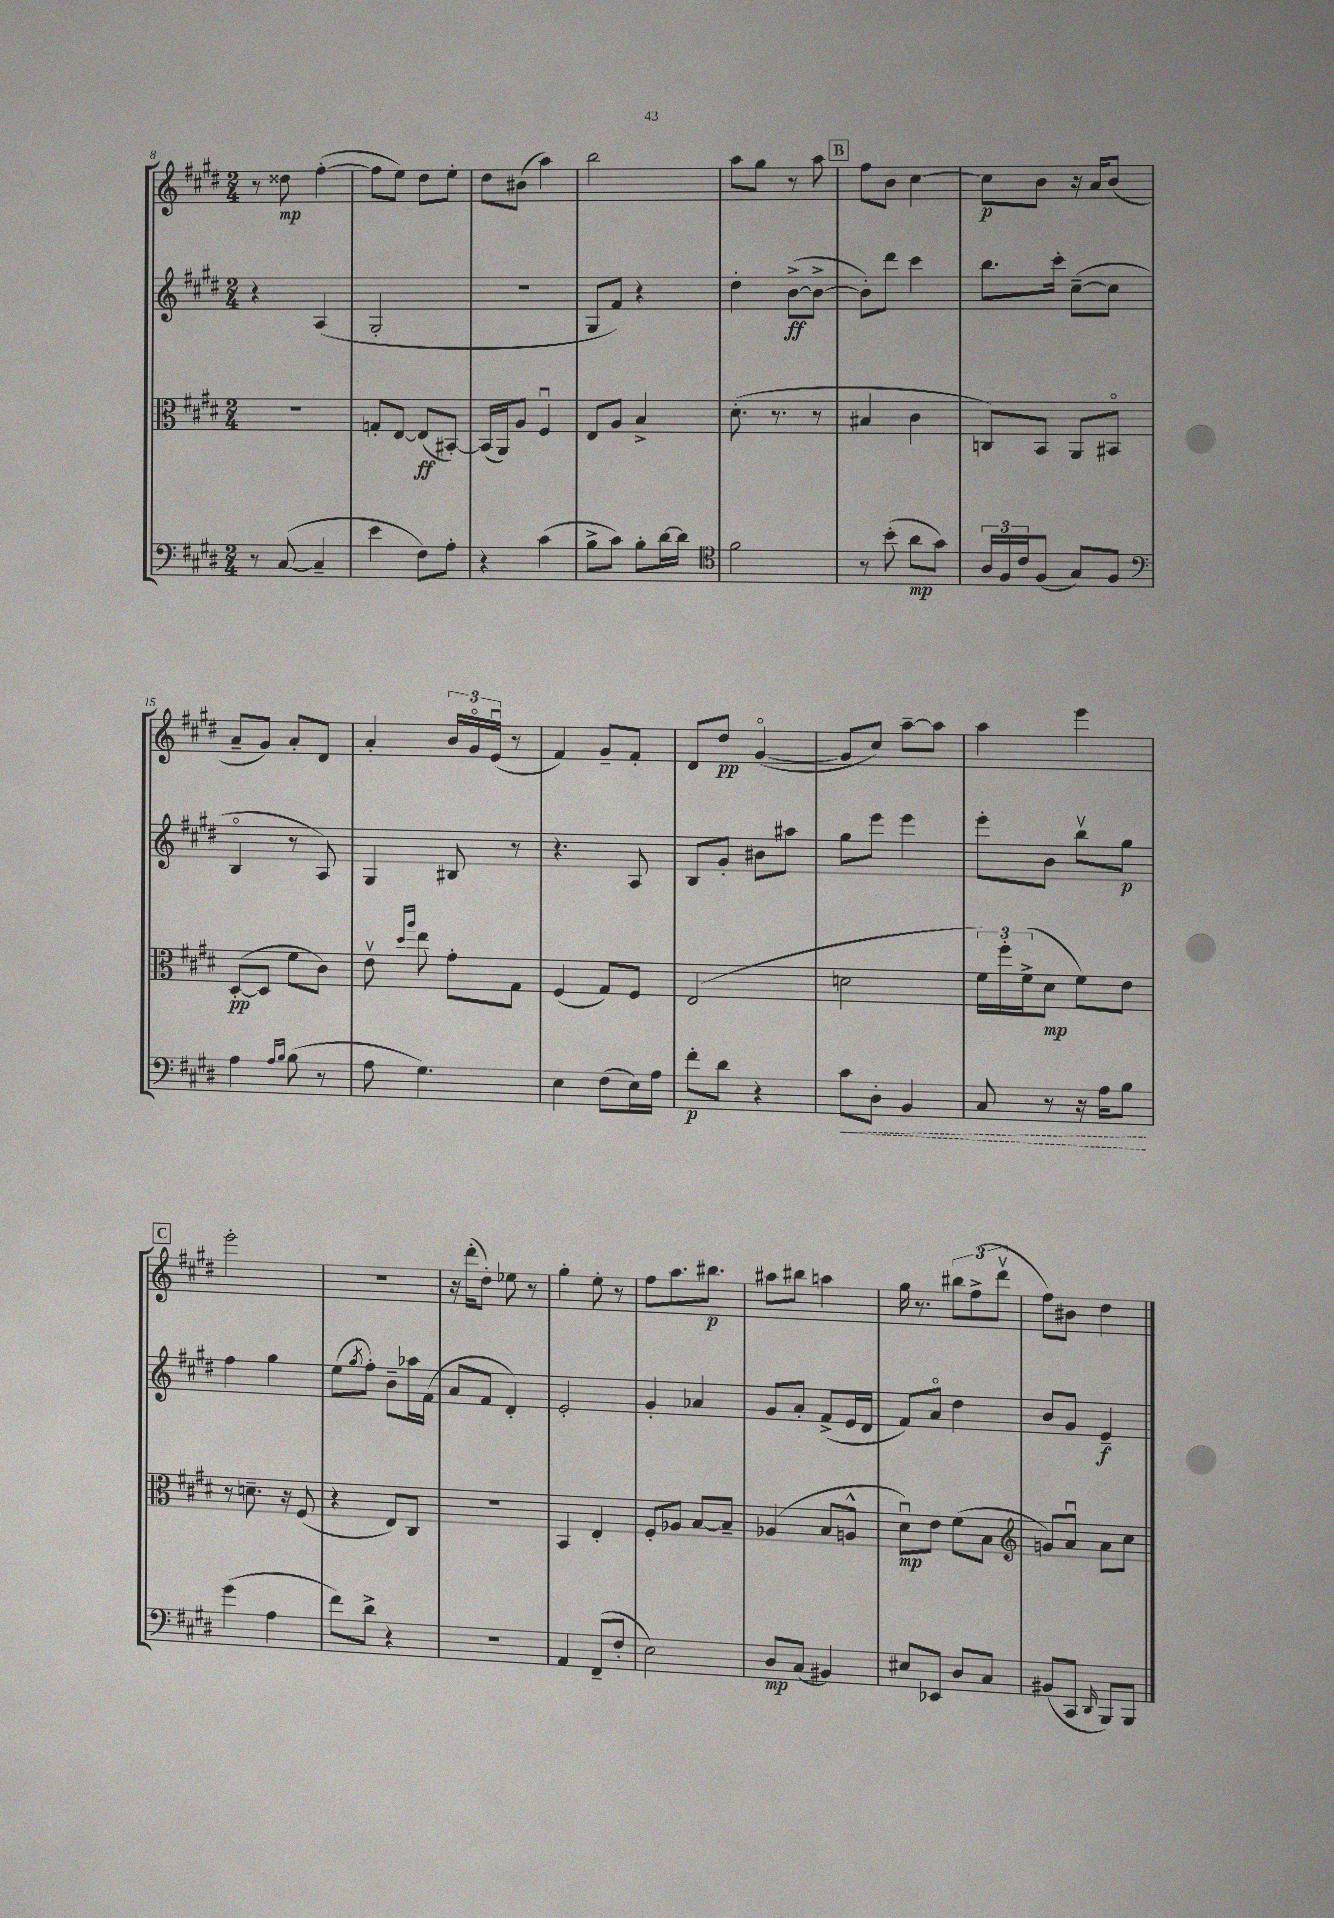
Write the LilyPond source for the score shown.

<<
\new StaffGroup <<
\new Staff = "s0" {
    \clef treble \key e \major \numericTimeSignature \time 2/4
    r8 disis''8\mp fis''4~-.( |
    fis''8 e''8) dis''8 e''8-. |
    dis''8 bis'8( a''4) |
    b''2 |
    a''8 gis''8 r8 a''8 |
    \mark \markup { \box "B" } fis''8 b'8 cis''4~ |
    cis''8\p b'8 r16 a'16 b'8( |
    a'8-- gis'8) a'8-. dis'8 |
    a'4-. \tuplet 3/2 { b'16 gis'16\flageolet e'16\downbow( } r8 |
    fis'4) gis'8-- fis'8-. |
    dis'8 dis''8\pp gis'4~\flageolet( |
    gis'8 cis''8) a''8~-- a''8 |
    a''4 e'''4 |
    \mark \markup { \box "C" } e'''2-. |
    R2 |
    r16 dis'''16-.( dis''8-.) ees''8 r8 |
    gis''4-. e''8-. r8 |
    fis''8 a''8. bis''8.\p |
    ais''8 bis''8 a''4 |
    gis''16 r8. \tuplet 3/2 { bis''8 fis''8->( dis'''8\upbow } |
    fis''8) bis'8 dis''4 \bar "|." |
}
\new Staff = "s1" {
    \clef treble \key e \major \numericTimeSignature \time 2/4
    r4 a4( |
    gis2-. |
    r2 |
    gis8 fis'8) r4 |
    dis''4-. b'8~->\ff( b'8~-> |
    \mark \markup { \box "B" } b'8-.) dis'''8 cis'''4 |
    b''8. cis'''16-. cis''8~--( cis''8 |
    b4\flageolet r8 a8) |
    gis4 bis8 r8 |
    r4. a8 |
    b8 gis'8-. bis'8 ais''8 |
    gis''8 e'''8 e'''4 |
    e'''8-. b'8 b''8\upbow gis''8\p |
    \mark \markup { \box "C" } fis''4 gis''4 |
    e''8( \acciaccatura { gis''8 } fis''8-.) b'8-- aes''16 fis'16( |
    a'8 fis'8 dis'4-.) |
    e'2-. |
    gis'4-. aes'4 |
    gis'8 a'8-. fis'8->( e'16 dis'16 |
    fis'8) a'8\flageolet dis''4 |
    b'8 gis'8 e'4--\f \bar "|." |
}
\new Staff = "s2" {
    \clef alto \key e \major \numericTimeSignature \time 2/4
    r2 |
    g8-. e8~ e8\ff( bis,8~-.) |
    bis,16( a,16) a8 fis4\downbow |
    e8 a8 b4-> |
    dis'8.-.( r8. r8 |
    \mark \markup { \box "B" } bis4 cis'4 |
    c8) b,8 a,8 bis,8\flageolet |
    dis8~-.\pp( dis8 fis'8 cis'8) |
    e'8\upbow \grace { dis''16 a''16 } e''8 gis'8-. gis8 |
    fis4( gis8) fis8 |
    e2( |
    d'2 |
    \tuplet 3/2 { fis'16) fis''16-. fis'16->( } dis'8\mp fis'8) e'8 |
    \mark \markup { \box "C" } r8 d'8.-- r16 fis8( |
    r4 e8) cis8 |
    R2 |
    b,4 e4-. |
    fis8-. aes8 b8~ b8-- |
    aes4( b8 a8-^ |
    dis'8\downbow\mp) e'8 fis'8( b8 |
    \clef treble g'8) a'8\downbow a'8 cis''8 \bar "|." |
}
\new Staff = "s3" {
    \clef bass \key e \major \numericTimeSignature \time 2/4
    r8 cis8~( cis4-- |
    e'4 fis8) a8-. |
    r4 cis'4( |
    b8-> cis'8) b8-. dis'16~ dis'16 |
    \clef tenor fis'2 |
    \mark \markup { \box "B" } r8 b'8-.( a'8\mp gis'8) |
    \tuplet 3/2 { a16 fis16 cis'16 } fis8( gis8) fis8 |
    \clef bass a4 \grace { a16 b16 } b8( r8 |
    a8 gis4.) |
    e4 fis8( e16) a16 |
    fis'8-.\p dis'8 r4 |
    \once \override Hairpin.style = #'dashed-line cis'8\< dis8-. b,4 |
    cis8 r8 r16 a16 b8\! |
    \mark \markup { \box "C" } gis'4( a4 |
    fis'8) dis'8-> r4 |
    r2 |
    a,4 fis,8--( fis8-. |
    e2) |
    dis8\mp cis8( bis,4) |
    eis8 ees,8 dis8 cis8 |
    bis,8( cis,8 \grace { dis,16 } b,,8) b,,8 \bar "|." |
}
>>
>>
\layout { \context { \Score currentBarNumber = #8 } }
